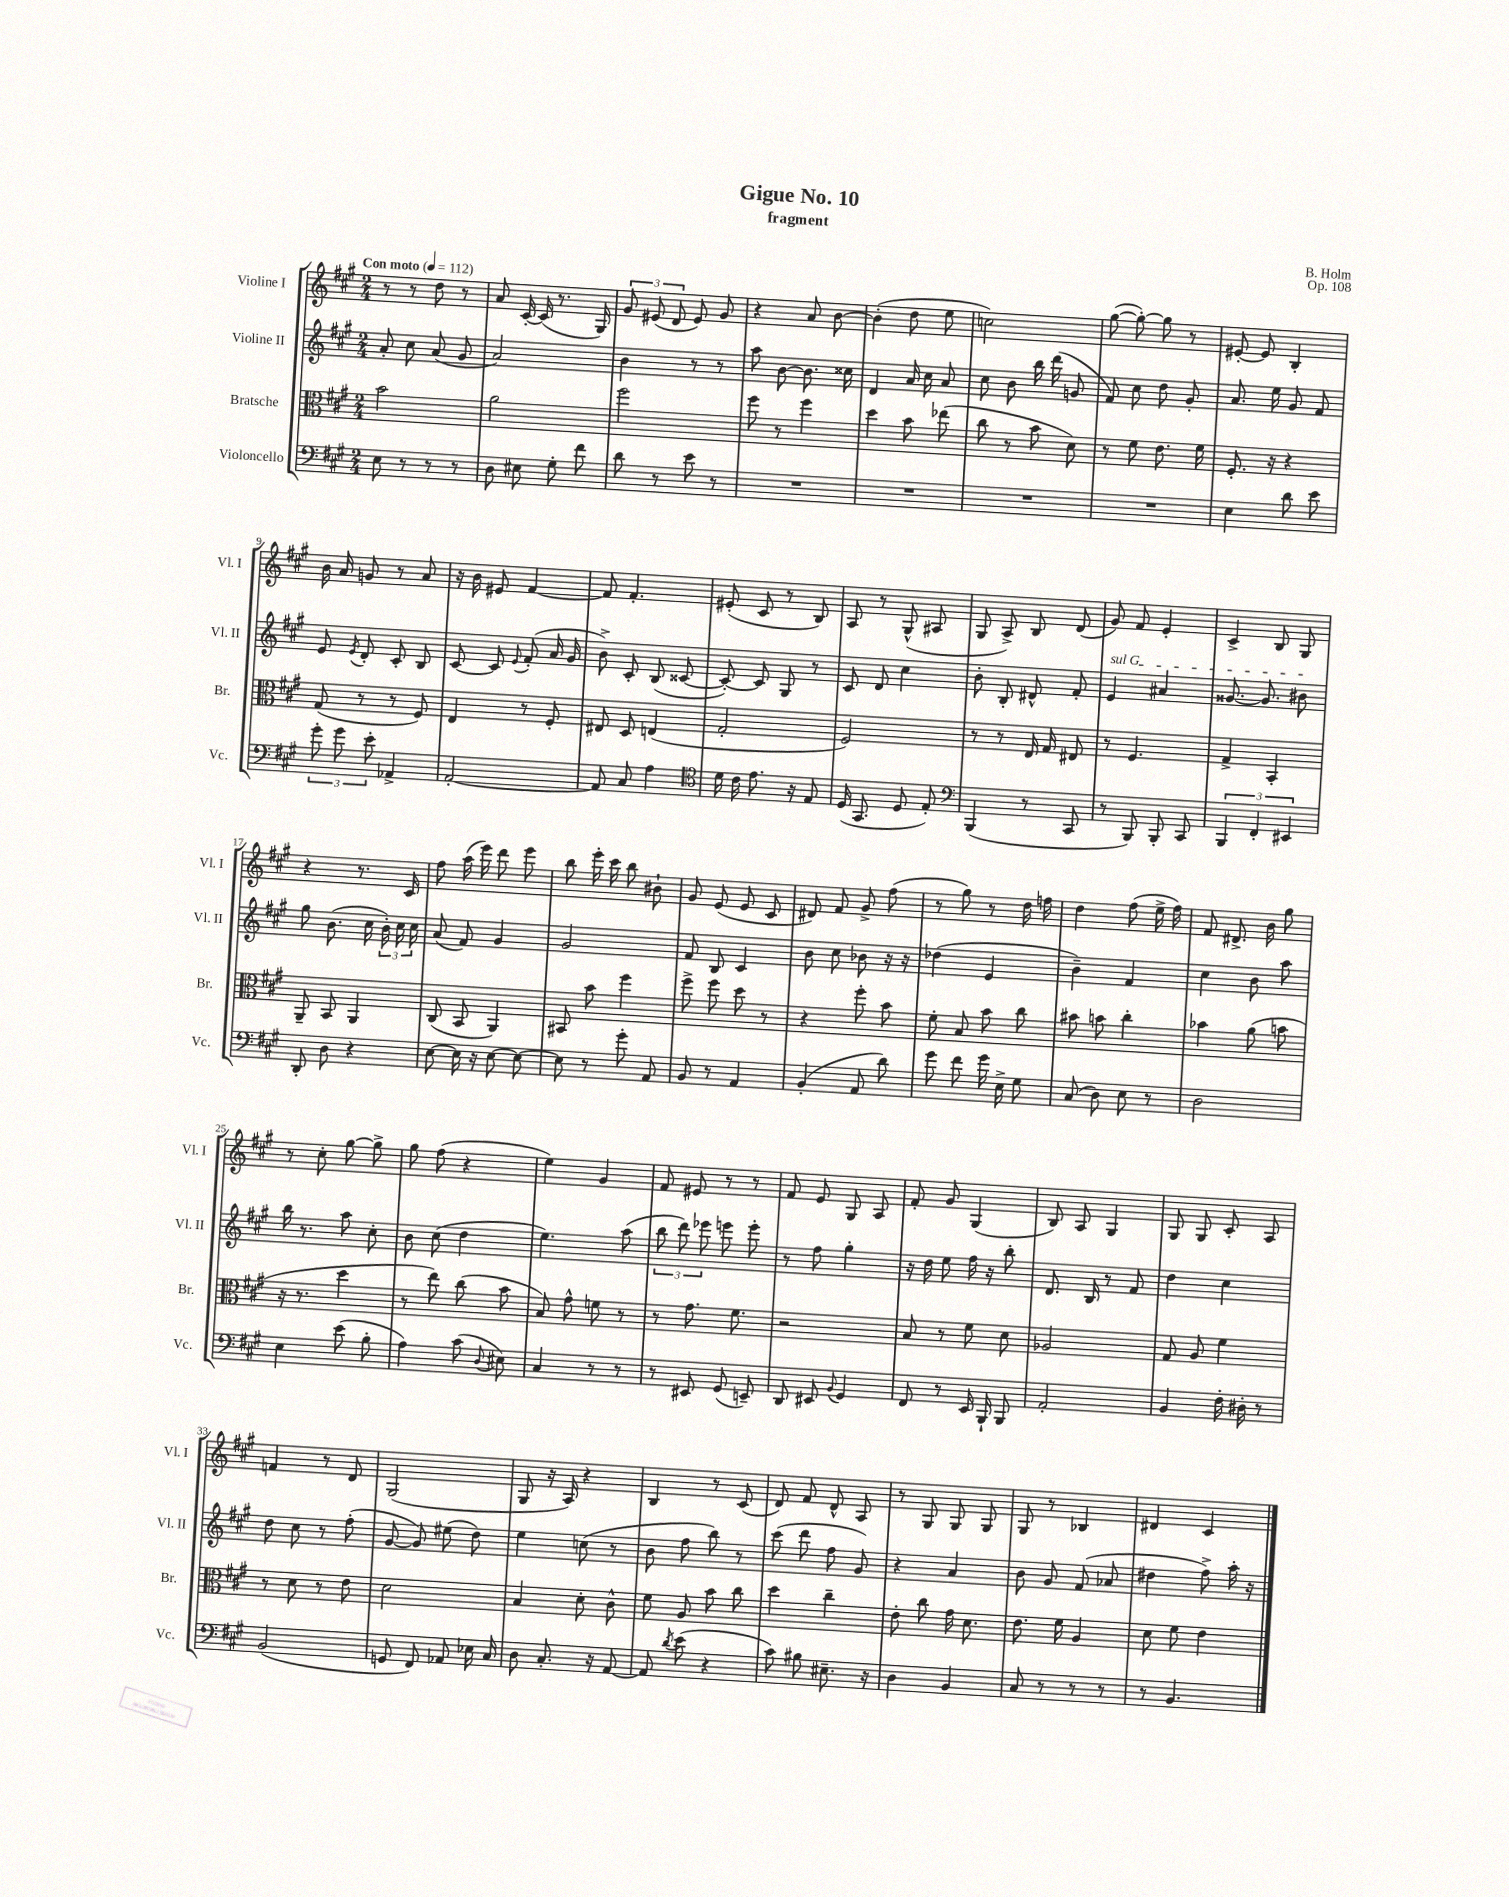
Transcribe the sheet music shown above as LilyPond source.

\header { title = "Gigue No. 10" composer = "B. Holm" subtitle = "fragment" opus = "Op. 108" }
<<
\new StaffGroup <<
\new Staff = "s0" \with { instrumentName = "Violine I" shortInstrumentName = "Vl. I" } {
    \clef treble \key a \major \numericTimeSignature \time 2/4 \tempo "Con moto" 4 = 112
    \autoBeamOff r8 r8 d''8 r8 |
    a'8 cis'16~-. cis'16( r8. gis16) |
    \tuplet 3/2 { gis'8 eis'8( d'8 } eis'8) gis'8 |
    r4 a'8 b'8~ |
    b'4-.( d''8 e''8 |
    c''2) |
    gis''8~( gis''8~-.) gis''8 r8 |
    eis'8~-. eis'8 b4-. |
    b'16 a'16 g'8 r8 a'8 |
    r16 b'16 eis'8 fis'4~ |
    fis'8 fis'4.-. |
    eis'8-.( cis'8 r8 b8) |
    a8 r8 gis8-^( ais8 |
    gis8 a8->) b8 d'8( |
    gis'8) fis'8 e'4-. |
    cis'4-> b8 gis8 |
    r4 r8. cis'16 |
    fis''8 a''16( e'''16) d'''8 e'''8 |
    b''8 e'''16-. cis'''16 b''8 bis'8-! |
    gis'8 e'8( e'8 cis'8 |
    dis'8) fis'8 gis'8-> fis''8( |
    r8 gis''8) r8 d''16 f''16 |
    d''4 fis''8( e''16-> fis''16) |
    fis'8 dis'8.-> b'16 gis''8 |
    r8 cis''8-. gis''8~ gis''8-> |
    gis''8 fis''8( r4 |
    e''4) gis'4 |
    fis'8 eis'8 r8 r8 |
    fis'8 e'8 gis8 a8 |
    fis'8-. gis'8 gis4( |
    b8) a8 gis4 |
    gis8 gis8 cis'8-. a8 |
    f'4 r8 d'8 |
    gis2( |
    gis8 r16 a16) r4 |
    b4 r8 cis'8( |
    d'8) fis'8 d'8-^ a8 |
    r8 gis8 gis8 gis8 |
    gis8 r8 bes4 |
    dis'4 cis'4 \bar "|." |
}
\new Staff = "s1" \with { instrumentName = "Violine II" shortInstrumentName = "Vl. II" } {
    \clef treble \key a \major \numericTimeSignature \time 2/4
    \autoBeamOff a'8-. cis''8 a'8( gis'8 |
    a'2) |
    b'4 r8 r8 |
    a''8 b'8~ b'8. cisis''16 |
    d'4 a'16 cis''16 a'8 |
    cis''8 b'8 b''16 d'''16( g'8 |
    fis'8) cis''8 d''8 gis'8-. |
    a'8. e''16 gis'8 fis'8 |
    e'8 \acciaccatura { e'8 } d'8-. cis'8-. b8 |
    cis'8~ cis'8 \appoggiatura { e'8 } fis'8-.( a'16 gis'16 |
    b'8->) cis'8-. b8( cisis'8~ |
    cisis'8~-.) cisis'8 gis8 r8 |
    cis'8 d'8 cis''4 |
    b'8-. b8-. dis'8-^ fis'8-. |
    \once \override TextSpanner.bound-details.left.text = \markup { \italic "sul G" } e'4\startTextSpan ais'4 |
    gisis'8.~ gisis'8. bis'8\stopTextSpan |
    gis''8 b'8.( cis''16 \tuplet 3/2 { b'16-.) cis''16 cis''16 } |
    a'8( fis'8) gis'4 |
    gis'2 |
    fis'8 b8 cis'4 |
    b'8 cis''8 bes'8 r16 r16 |
    des''4( e'4 |
    b'4--) fis'4 |
    cis''4 b'8 a''8 |
    b''16 r8. a''8 cis''8-. |
    b'8 cis''8( d''4 |
    e''4.) a''8( |
    \tuplet 3/2 { b''8 d'''8) ees'''8 } e'''8 e'''8-. |
    r8 fis''8 gis''4-. |
    r16 d''16 e''8 fis''16 r16 b''8-. |
    d'8. b16 r8 fis'8 |
    d''4 cis''4 |
    d''8 cis''8 r8 fis''8-.( |
    gis'8~ gis'8) eis''8( d''8) |
    e''4 c''8( r8 |
    b'8 fis''8 b''8) r8 |
    cis'''8( d'''8 fis''8 gis'8) |
    r4 a'4 |
    b'8 gis'8 fis'8( aes'8 |
    dis''4 fis''8->) a''16-. r16 \bar "|." |
}
\new Staff = "s2" \with { instrumentName = "Bratsche" shortInstrumentName = "Br." } {
    \clef alto \key a \major \numericTimeSignature \time 2/4
    \autoBeamOff b'2 |
    a'2 |
    fis''2 |
    fis''8 r8 fis''4 |
    d''4 b'8 ees''8( |
    cis''8 r8 b'8 d'8) |
    r8 fis'8 e'8. fis'16 |
    fis8.-. r16 r4 |
    gis8( r8 r8 fis8) |
    e4 r8 fis8-. |
    eis8 d8 e4( |
    gis2-. |
    fis2) |
    r8 r8 e16 gis16 eis8 |
    r8 fis4. |
    gis4-> b,4-. |
    a,8-- b,8 a,4 |
    cis8( b,8 a,4) |
    bis,8 b'8 fis''4 |
    fis''8-> fis''8 d''8 r8 |
    r4 fis''8-. b'8 |
    fis'8-. b8 b'8 cis''8 |
    bis'8 b'8 cis''4-. |
    bes'4 a'8( b'8 |
    r16 r8. d''4 |
    r8 e''8) cis''8( b'8 |
    b8) gis'8-^ f'8 r8 |
    r8 gis'8. fis'8. |
    r2 |
    b8 r8 fis'8 d'8 |
    aes2 |
    gis8 a8 fis'4 |
    r8 d'8 r8 e'8 |
    d'2 |
    b4 d'8-. cis'8-^ |
    fis'8 a8 b'8 cis''8 |
    d''4 cis''4-- |
    e'8-. cis''8 gis'16 d'8. |
    e'8. fis'16 a4 |
    d'8 fis'8 e'4 \bar "|." |
}
\new Staff = "s3" \with { instrumentName = "Violoncello" shortInstrumentName = "Vc." } {
    \clef bass \key a \major \numericTimeSignature \time 2/4
    \autoBeamOff e8 r8 r8 r8 |
    d8 eis8 gis8-. fis'8 |
    d'8 r8 e'8 r8 |
    R2 |
    R2 |
    R2 |
    R2 |
    e4 d'8 e'8 |
    \tuplet 3/2 { gis'8-. gis'8 e'8-. } aes,4-> |
    a,2~-. |
    a,8 cis8 a4 |
    \clef tenor d'16 cis'16 e'8. r16 e8 |
    d16( gis,8. d8 e8-.) |
    \clef bass b,,4( r8 cis,8 |
    r8 b,,8) b,,8-. cis,8 |
    \tuplet 3/2 { b,,4 fis,4-. eis,4 } |
    d,8-. d8 r4 |
    e8~ e16 r16 e8~ e8~ |
    e8 r8 gis'8-. a,8 |
    b,8 r8 a,4 |
    b,4-.( a,8 d'8) |
    gis'8 fis'8 gis'16 e16-> gis8 |
    cis8( d8) e8 r8 |
    d2 |
    e4 e'8( b8-. |
    a4) cis'8( \appoggiatura { d8 } eis8) |
    cis4 r8 r8 |
    r8 eis,8 gis,8( e,8--) |
    d,8 eis,8 \appoggiatura { b,8 } gis,4 |
    fis,8 r8 e,16 b,,16-! b,,8 |
    a,2-. |
    b,4 fis16-. dis16-. r8 |
    b,2( |
    g,8 fis,8) aes,8 ees16 cis16 |
    d8 cis8.-. r16 a,8~ |
    a,8 \acciaccatura { d'8 } e'8( r4 |
    cis'8) bis8 eis8.-- r16 |
    d4 b,4 |
    cis8 r8 r8 r8 |
    r8 b,4. \bar "|." |
}
>>
>>
